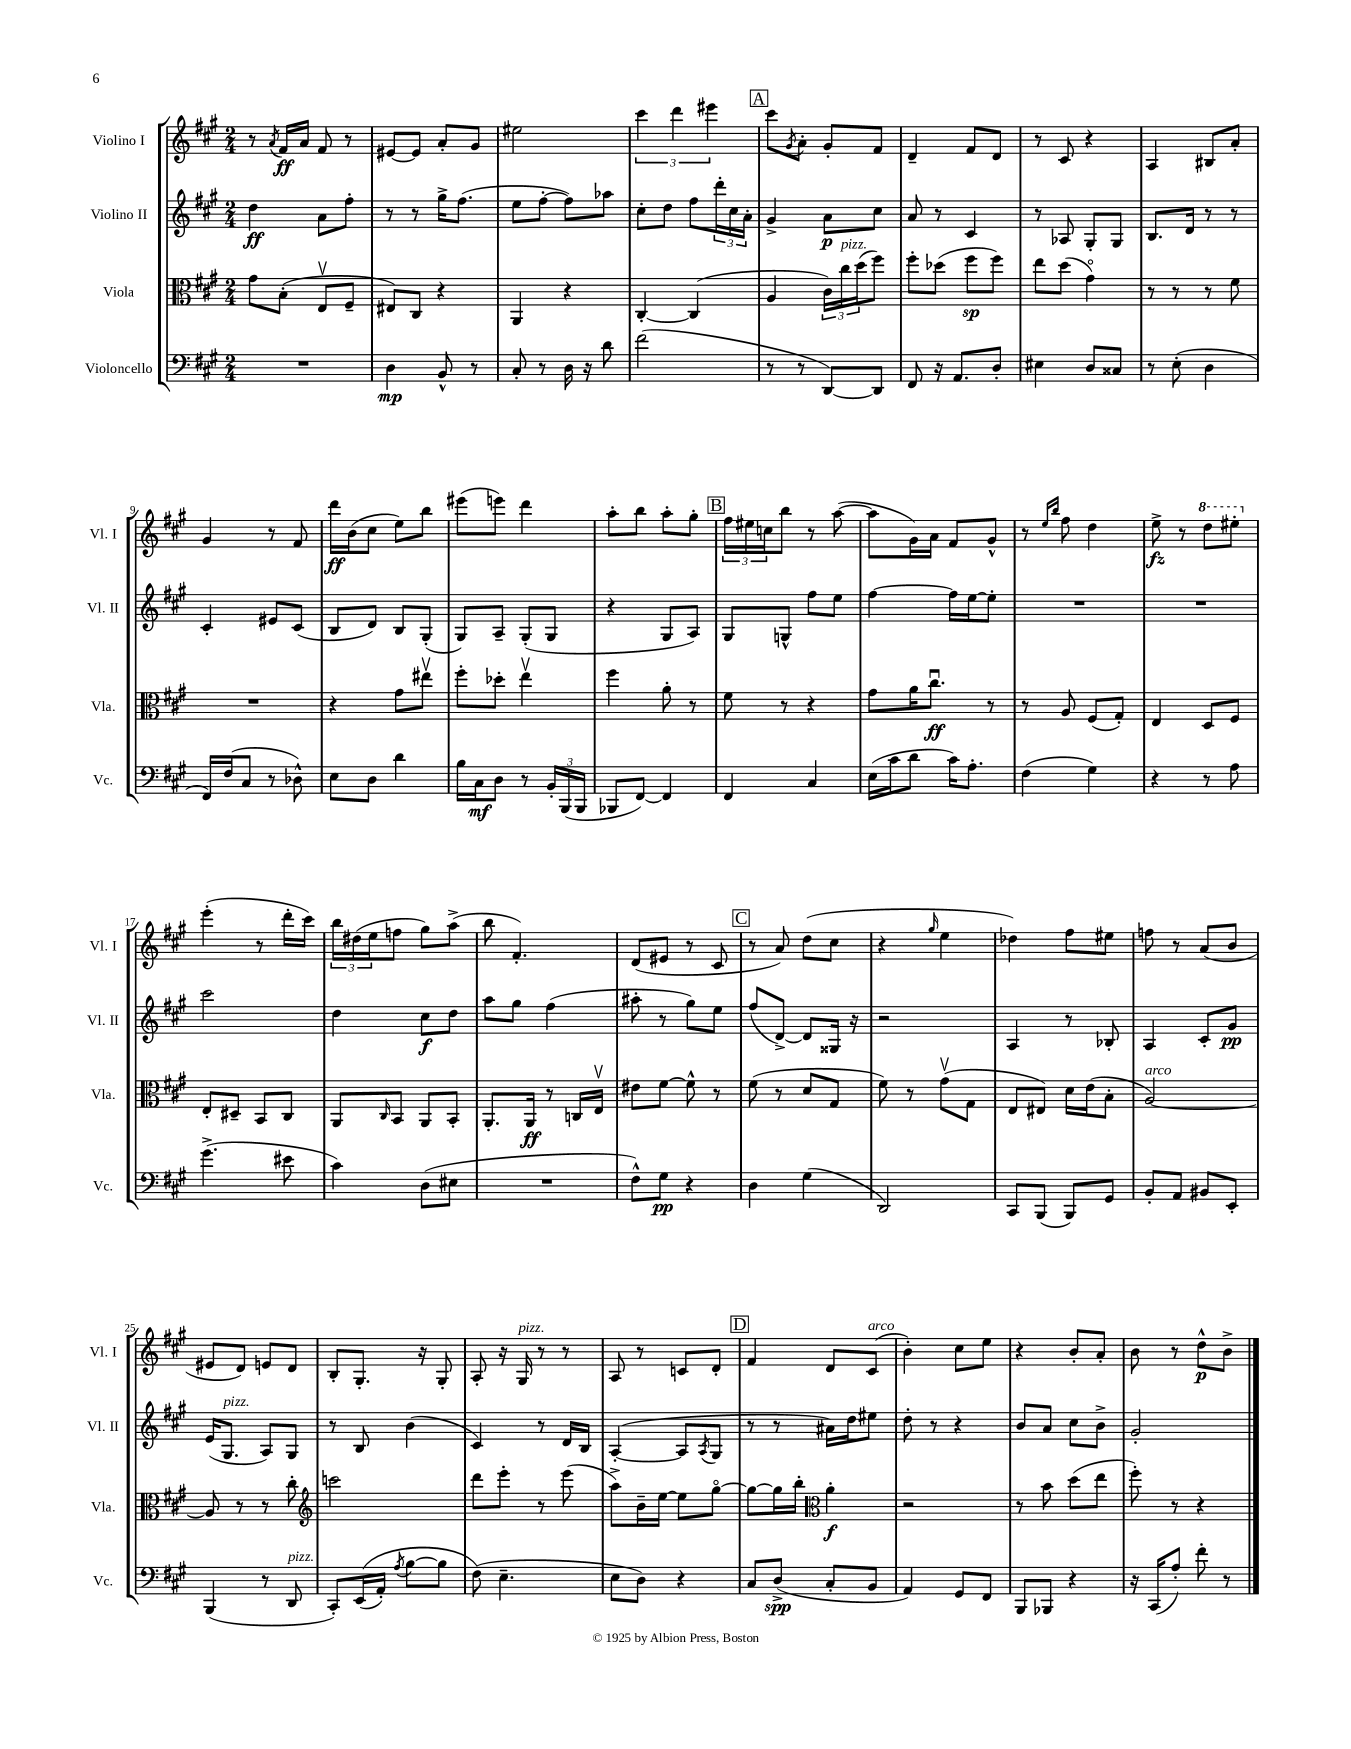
<<
\new StaffGroup <<
\new Staff = "s0" \with { instrumentName = "Violino I" shortInstrumentName = "Vl. I" } {
    \clef treble \key a \major \numericTimeSignature \time 2/4
    r8 \acciaccatura { a'8 } fis'16\ff a'16 fis'8 r8 |
    eis'8~ eis'8 a'8-. gis'8 |
    eis''2 |
    \tuplet 3/2 { cis'''4 d'''4 eis'''4 } |
    \mark \markup { \box "A" } cis'''8 \acciaccatura { gis'8 } a'8-. gis'8-. fis'8 |
    d'4-- fis'8 d'8 |
    r8 cis'8 r4 |
    a4 bis8 a'8-. |
    gis'4 r8 fis'8 |
    d'''16\ff b'16( cis''8 e''8) b''8 |
    eis'''8( e'''8) d'''4 |
    a''8-. b''8 a''8-. gis''8-. |
    \mark \markup { \box "B" } \tuplet 3/2 { fis''16 eis''16 c''16 } b''8 r8 a''8~( |
    a''8 gis'16) a'16 fis'8 gis'8-^ |
    r8 \grace { e''16 b''16 } fis''8 d''4 |
    e''8->\fz r8 \ottava #1 d'''8 eis'''8-. \ottava #0 |
    e'''4-.( r8 d'''16-. cis'''16) |
    \tuplet 3/2 { b''16 dis''16( e''16 } f''8 gis''8) a''8->( |
    b''8 fis'4.-.) |
    d'8( eis'8 r8 cis'8 |
    \mark \markup { \box "C" } r8 a'8) d''8( cis''8 |
    r4 \grace { gis''16 } e''4 |
    des''4) fis''8 eis''8 |
    f''8 r8 a'8( b'8 |
    eis'8 d'8) e'8 d'8 |
    b8-. gis8.-. r16 gis8-. |
    a8-. r16 gis16^\markup { \italic "pizz." } r8 r8 |
    a8 r8 c'8 d'8-. |
    \mark \markup { \box "D" } fis'4 d'8 cis'8^\markup { \italic "arco" }( |
    b'4-.) cis''8 e''8 |
    r4 b'8-. a'8-. |
    b'8 r8 d''8-^\p b'8-> \bar "|." |
}
\new Staff = "s1" \with { instrumentName = "Violino II" shortInstrumentName = "Vl. II" } {
    \clef treble \key a \major \numericTimeSignature \time 2/4
    d''4\ff a'8 fis''8-. |
    r8 r8 gis''16-> fis''8.( |
    e''8 fis''8~-. fis''8) aes''8 |
    cis''8-. d''8 fis''8 \tuplet 3/2 { d'''16-. cis''16 a'16-. } |
    \mark \markup { \box "A" } gis'4-> a'8\p cis''8 |
    a'8 r8 cis'4 |
    r8 aes8 gis8-. gis8 |
    b8. d'16 r8 r8 |
    cis'4-. eis'8 cis'8( |
    b8 d'8) b8 gis8-.( |
    gis8) a8-- gis8-.( gis8 |
    r4 gis8 a8) |
    \mark \markup { \box "B" } gis8 g8-^ fis''8 e''8 |
    fis''4~ fis''16 e''16~ e''8-. |
    R2 |
    R2 |
    cis'''2 |
    d''4 cis''8\f d''8 |
    a''8 gis''8 fis''4( |
    ais''8-. r8 gis''8) e''8 |
    \mark \markup { \box "C" } fis''8( d'8~->) d'8 gisis16 r16 |
    r2 |
    a4 r8 bes8-. |
    a4 cis'8-. gis'8\pp |
    e'16( gis8.^\markup { \italic "pizz." } a8) gis8 |
    r8 b8 b'4( |
    cis'4) r8 d'16 b16 |
    a4~-.( a8 \acciaccatura { a8 } gis8 |
    \mark \markup { \box "D" } r8 r8 ais'16) d''16 eis''8 |
    d''8-. r8 r4 |
    b'8 a'8 cis''8 b'8-> |
    gis'2-. \bar "|." |
}
\new Staff = "s2" \with { instrumentName = "Viola" shortInstrumentName = "Vla." } {
    \clef alto \key a \major \numericTimeSignature \time 2/4
    gis'8 b8-.( e8\upbow fis8-- |
    eis8) cis8 r4 |
    a,4 r4 |
    cis4~-. cis4( |
    \mark \markup { \box "A" } a4 \tuplet 3/2 { cis'16) cis''16^\markup { \italic "pizz." } d''16( } fis''8) |
    fis''8-. des''8( fis''8\sp fis''8) |
    e''8 d''8( gis'4\flageolet) |
    r8 r8 r8 fis'8 |
    R2 |
    r4 gis'8 eis''8\upbow |
    fis''8-. des''8-. e''4\upbow |
    fis''4 a'8-. r8 |
    \mark \markup { \box "B" } fis'8 r8 r4 |
    gis'8 a'16 cis''8.\downbow\ff r8 |
    r8 a8 fis8( gis8-.) |
    e4 d8 fis8 |
    e8-. dis8-- b,8 cis8 |
    a,8 \grace { cis16 } b,8 a,8 b,8-. |
    a,8.-. a,16\ff r8 c16 e16\upbow |
    eis'8 fis'8~ fis'8-^ r8 |
    \mark \markup { \box "C" } fis'8( r8 d'8 gis8 |
    fis'8) r8 gis'8\upbow( gis8 |
    e8 eis8) d'16 e'16( b8-. |
    a2~^\markup { \italic "arco" }) |
    a8 r8 r8 cis''8-. |
    \clef treble c'''2 |
    d'''8 e'''8-. r8 e'''8( |
    a''8->) b'16-- e''16~ e''8 gis''8~\flageolet |
    \mark \markup { \box "D" } gis''8~ gis''16 b''16-. \clef alto a'4-.\f |
    r2 |
    r8 b'8 d''8( e''8 |
    fis''8-.) r8 r4 \bar "|." |
}
\new Staff = "s3" \with { instrumentName = "Violoncello" shortInstrumentName = "Vc." } {
    \clef bass \key a \major \numericTimeSignature \time 2/4
    R2 |
    d4\mp b,8-^ r8 |
    cis8-. r8 d16 r16 d'8 |
    fis'2( |
    \mark \markup { \box "A" } r8 r8 d,8~) d,8 |
    fis,8 r16 a,8. d8-. |
    eis4 d8 cisis8 |
    r8 e8-.( d4 |
    fis,16) fis16( cis8 r8 des8-^) |
    e8 d8 d'4 |
    b16 cis16\mf d8 r8 \tuplet 3/2 { b,16-. b,,16( b,,16 } |
    bes,,8 fis,8~) fis,4 |
    \mark \markup { \box "B" } fis,4 cis4 |
    e16( cis'16 d'8 cis'16) a8.-. |
    fis4( gis4) |
    r4 r8 a8 |
    gis'4.->( eis'8 |
    cis'4) d8( eis8 |
    R2 |
    fis8-^) gis8\pp r4 |
    \mark \markup { \box "C" } d4 gis4( |
    d,2) |
    cis,8 b,,8( b,,8) gis,8 |
    b,8-. a,8 bis,8 e,8-. |
    b,,4( r8 d,8^\markup { \italic "pizz." } |
    cis,8-.) e,16(\( a,16-.) \acciaccatura { a8 } b8~ b8 |
    fis8(\) e4.-- |
    e8 d8) r4 |
    \mark \markup { \box "D" } cis8 d8->\spp( cis8-. b,8 |
    a,4) gis,8 fis,8 |
    b,,8 bes,,8 r4 |
    r16 cis,16( a8-.) fis'8-. r8 \bar "|." |
}
>>
>>
